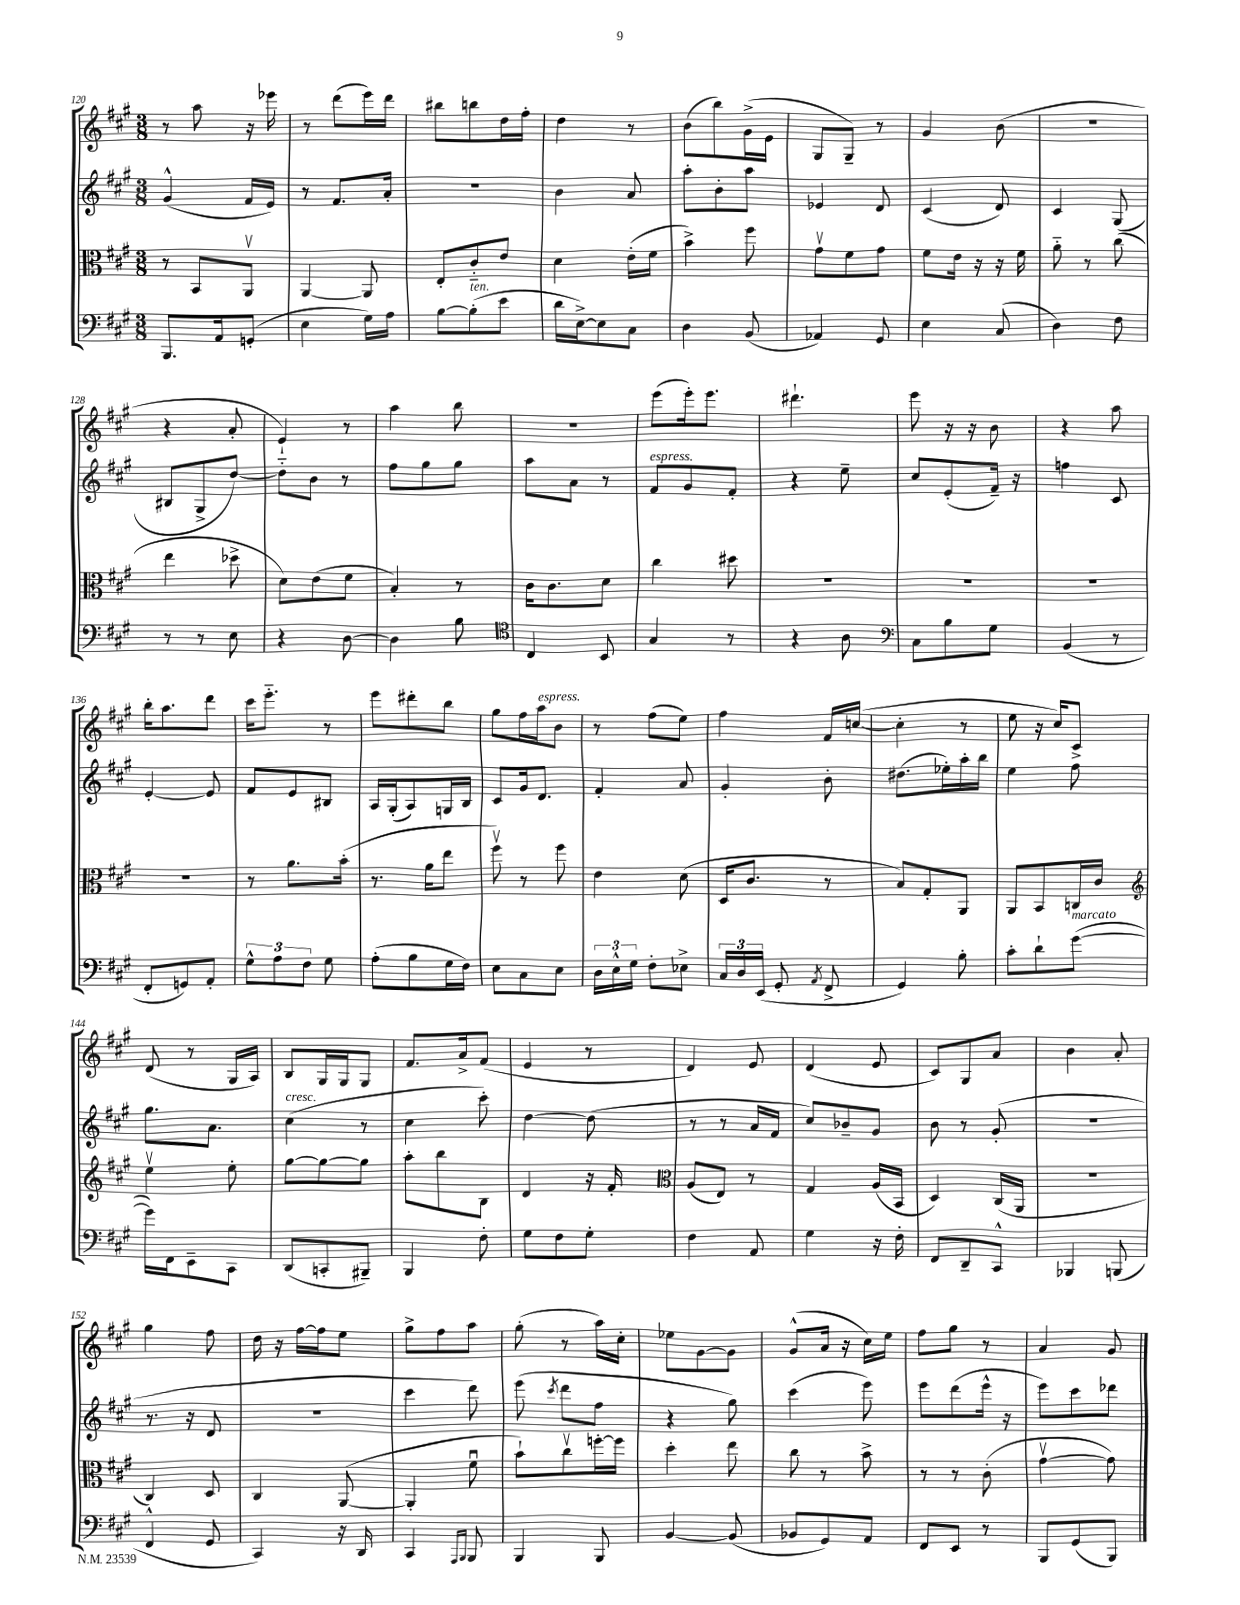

**kern	**kern	**kern	**kern
*staff4	*staff3	*staff2	*staff1
*clefF4	*clefC3	*clefG2	*clefG2
*k[f#c#g#]	*k[f#c#g#]	*k[f#c#g#]	*k[f#c#g#]
*M3/8	*M3/8	*M3/8	*M3/8
8.BBB	8r	(4g#^^	8r
.	8BB	.	8aa
16AA	.	.	.
(8GG'	8AAv	16f#	16r
.	.	16e)	16eee-
=	=	=	=
4E	[4AA	8r	8r
.	.	8.f#	(8ddd
16G#)	8AA]	.	16eee)
16A	.	16a'	16ddd
=	=	=	=
[8B	8E'	4.r	8bb#
(8B']	8c#'~	.	8bb
8e	8e	.	16dd
.	.	.	16ff#'
=	=	=	=
16d	4d	4b	4dd
[16E^)	.	.	.
8E]	.	.	.
8C#	(16e'	8a	8r
.	16f#	.	.
=	=	=	=
4D	4b^)	8aa'	(8b
.	.	8b'	8bb)
(8BB	8ff#	8aa	(16g#^
.	.	.	16e
=	=	=	=
4AA-)	8g#v	4e-	8G#
.	8f#	.	8G#~)
8GG#	8g#	8d	8r
=	=	=	=
4E	8f#	(4c#	4g#
.	16e	.	.
.	16r	.	.
(8C#	16r	8d)	(8b
.	16f#	.	.
=	=	=	=
4D)	8a'~	4c#	4.r
.	8r	.	.
8F#	(8cc#	(8G#	.
=	=	=	=
8r	4ee	8B#	4r
8r	.	8G#^	.
8E	8dd-^	[8dd)	8a'
=	=	=	=
4r	8d)	8dd'~]	4e`)
.	(8e	8b	.
[8D	8f#	8r	8r
=	=	=	=
4D]	4B')	8ff#	4aa
.	.	8gg#	.
8B	8r	8gg#	8bb
=	=	=	=
*clefC4	*	*	*
4C#	16c#	8aa	4.r
.	8.c#	.	.
.	.	8a	.
8BB	8d	8r	.
=	=	=	=
4G#	4cc#	8f#	(8eee
.	.	8g#	16eee')
.	.	.	8.eee
8r	8dd#	8f#'	.
=	=	=	=
4r	4.r	4r	4.ddd#`
8A	.	8ee~	.
=	=	=	=
*clefF4	*	*	*
8C#	4.r	8cc#	8eee
8B	.	(8e'	16r
.	.	.	16r
8G#	.	16f#~)	8b
.	.	16r	.
=	=	=	=
(4BB	4.r	4ff	4r
8r	.	8c#	8aa
=	=	=	=
8FF#'	4.r	[4e'	16bb'
.	.	.	8.aa
8GG)	.	.	.
8AA'	.	8e]	8ddd
=	=	=	=
12G#^^	8r	8f#	16ccc#
.	.	.	8.eee'~
12A	.	.	.
.	8.a	8e	.
12F#	.	.	.
8G#	.	8B#	8r
.	(16b'	.	.
=	=	=	=
(8A'	8.r	16A	8eee
.	.	(16G#'	.
8B	.	8A)	8ddd#'
.	16a	.	.
16G#	8ee	16G	8bb
16F#)	.	16B	.
=	=	=	=
8E	8ff#v)	8c#	8gg#
8C#	8r	16g#	16ff#
.	.	8.d	16aa
8E	8ff#	.	8b
=	=	=	=
24D	4e	4f#'	8r
24E^^	.	.	.
24G#	.	.	.
8F#'	.	.	(8ff#
8E-^	(8d	8a	8ee)
=	=	=	=
24C#	16D	4g#'	4ff#
24D	.	.	.
.	8.c#	.	.
(24EE	.	.	.
8GG#'	.	.	.
8qAA	.	.	.
8FF#^	8r	8b'	16f#
.	.	.	([16cc
=	=	=	=
4GG#)	8B)	(8.dd#	4cc']
.	8G#'	.	.
.	.	16ee-')	.
8B'	8AA	16aa'	8r
.	.	16bb	.
=	=	=	=
8c#'	8AA	4ee	8ee
8d`	8BB	.	16r
.	.	.	16cc#)
([8g#	16C	8ff#	8c#^
.	16c#	.	.
=	=	=	=
*	*clefG2	*	*
16g#])	4eev	8.gg#	(8d
16FF#	.	.	.
8EE~	.	.	8r
.	.	8.a	.
8CC#	8ee'	.	16G#
.	.	.	16A)
=	=	=	=
(8DD	[8gg#	(4cc#	8B
8CC'	8gg#_	.	16G#
.	.	.	16G#
8BBB#~)	8gg#]	8r	8G#
=	=	=	=
4BBB	8aa'	4cc#	8.f#
.	8bb	.	.
.	.	.	16a^
8F#'	8B	8ccc#')	(8f#
=	=	=	=
8G#	4d	[4dd	4e
8F#	.	.	.
8G#'	16r	(8dd]	8r
.	16f#'	.	.
=	=	=	=
*	*clefC3	*	*
4F#	(8A	8r	4d)
.	8E)	8r	.
8AA	8r	16a	8e
.	.	16f#	.
=	=	=	=
4G#	4G#	8cc#)	(4d
.	.	8b-~	.
16r	(16A	8g#	8e
16F#'	16BB	.	.
=	=	=	=
8FF#	4D)	8b	8c#)
8DD~	.	8r	8G#
8CC#^^	(16C#	(8g#'	8a
.	16AA	.	.
=	=	=	=
4BBB-	4.r	4.r	4b
(8BBB	.	.	8a'
=	=	=	=
4FF#^^	4C#)	8.r	4gg#
.	.	16r	.
8GG#	8D	8d	8ff#
=	=	=	=
4CC#)	4C#	4.r	16dd
.	.	.	16r
.	.	.	[16ff#
.	.	.	16ff#]
16r	([8AA	.	8ee
16DD	.	.	.
=	=	=	=
4CC#	4AA']	4ccc#	8gg#^
.	.	.	8ff#
16qqAAA	.	.	.
16qqBBB	.	.	.
8BBB	8f#u	8ddd)	8aa
=	=	=	=
4BBB	8b`)	(8eee	(8gg#'
.	.	8qccc#	.
.	8cc#v	8ddd	8r
8BBB	[16ff'	8ff#	16aa)
.	16ff]	.	16cc#'
=	=	=	=
[4BB	4dd'	4r	8ee-
.	.	.	[8g#
(8BB]	8ee	8gg#)	8g#]
=	=	=	=
8BB-	8cc#	(4ccc#	(8g#^^
8GG#)	8r	.	16a
.	.	.	16r
8AA	8b^	8eee)	16cc#)
.	.	.	16ee
=	=	=	=
8FF#	8r	8eee	8ff#
8EE	8r	(8ddd	8gg#
8r	(8c#'	16eee^^	8r
.	.	16r	.
=	=	=	=
8BBB	[4g#v	8eee)	4a
(8GG#	.	8ccc#	.
8BBB)	8g#])	8ddd-	8g#
==	==	==	==
*-	*-	*-	*-
